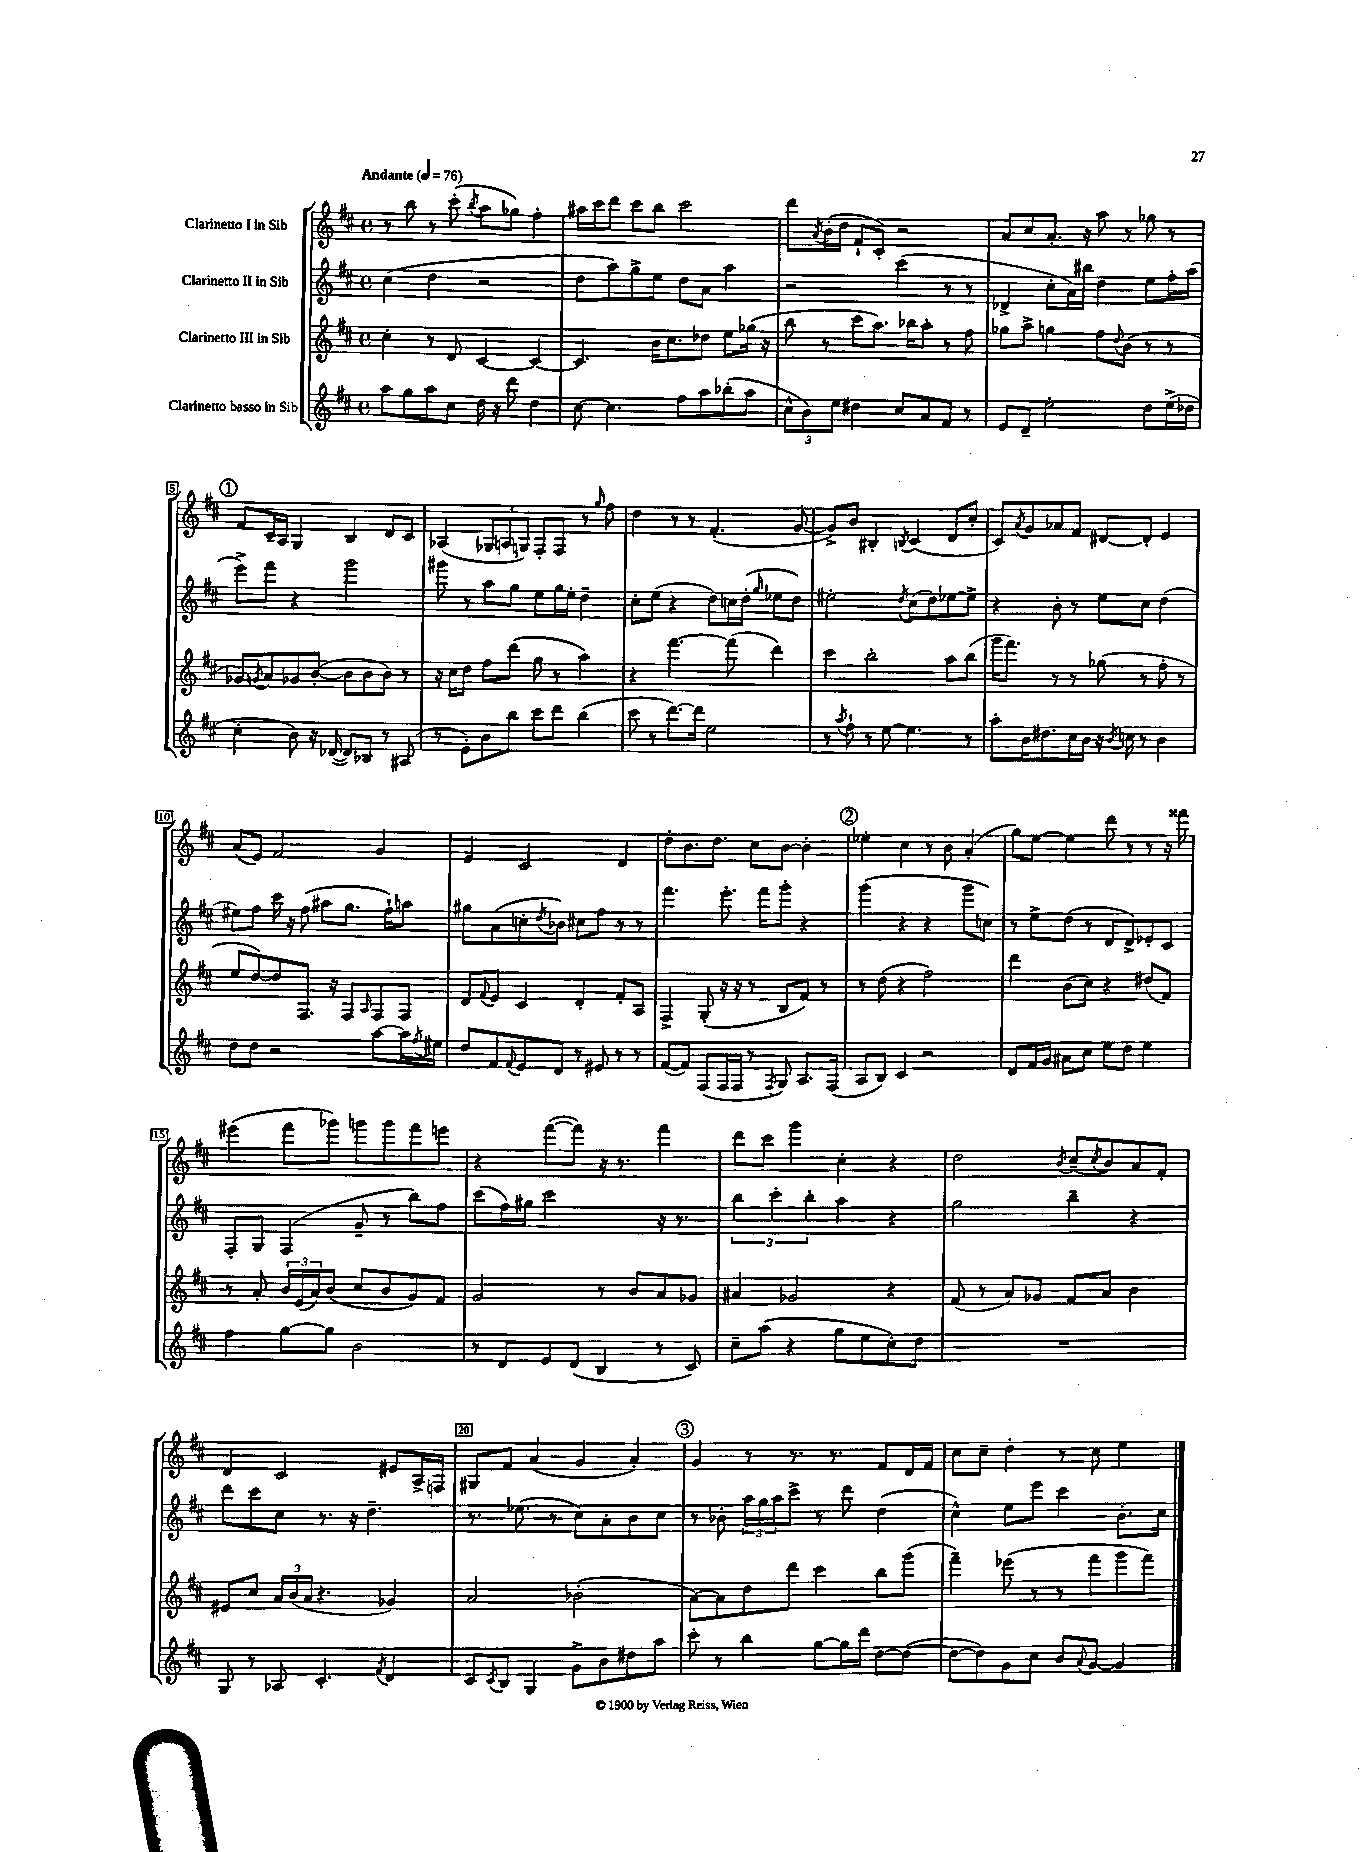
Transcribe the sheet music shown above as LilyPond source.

<<
\new StaffGroup <<
\new Staff = "s0" \with { instrumentName = "Clarinetto I in Sib" } {
    \clef treble \key d \major \defaultTimeSignature \time 4/4 \tempo "Andante" 4 = 76
    r8 b''8 r8 cis'''8-.( \acciaccatura { b''8 } a''8 ges''8) fis''4-. |
    ais''16 cis'''16 d'''8 cis'''8 b''8 cis'''2 |
    d'''8 \acciaccatura { a'8 } b'16-.( d''16 fis'8-! cis'8-.) r2 |
    a'8 cis''8 a'8.-. r16 a''8 r8 ges''8 r8 |
    \mark \markup { \circle "1" } fis'8 cis'16-- a16 g4 b4 d'8 cis'8 |
    aes4( \tuplet 3/2 { ges8 a8 g8) } fis8-. fis8 r8 \grace { g''16 } fis''8 |
    d''4 r8 r8 fis'4.-.( g'8~ |
    g'8->) b'8 bis4-. \acciaccatura { b8 } cis'4( d'8 cis''8-. |
    cis'8) \acciaccatura { a'8 } g'8 aes'8 fis'8 dis'8~ dis'8-. e'4 |
    a'8( e'8) fis'2 g'4 |
    e'4 cis'2 d'4 |
    d''8-. b'8. d''8. cis''8 b'8~ b'4-. |
    \mark \markup { \circle "2" } ees''4-. cis''4 r8 b'8 a'4-.( |
    g''8) e''8~ e''4 d'''8 r8 r8 r16 fisis'''16 |
    eis'''4( fis'''8 ges'''8) g'''8 g'''8 fis'''8 e'''8 |
    r4 fis'''8~( fis'''8) r16 r8. fis'''4 |
    d'''8 cis'''8 g'''4 cis''4-. r4 |
    d''2 \acciaccatura { b'8 } cis''8--( \acciaccatura { cis''8 } b'8) a'8 fis'8-. |
    d'4 cis'2 eis'8 a16-> f16 |
    gis8 fis'8 a'4( g'4 a'4-.) |
    \mark \markup { \circle "3" } g'4 r8 r8. r8. fis'8 d'16 fis'16 |
    cis''8 cis''8-- d''4-. r8 cis''8 e''4 \bar "|." |
}
\new Staff = "s1" \with { instrumentName = "Clarinetto II in Sib" } {
    \clef treble \key d \major \defaultTimeSignature \time 4/4
    cis''4( d''4 r2 |
    d''8 a''8) g''8-> e''8 d''8 a'8 a''4 |
    r2 cis'''4( r8 r8 |
    des'4-> cis''8-. a'16) bis''16 d''4 e''8 fis''16-. a''16( |
    \mark \markup { \circle "1" } e'''8->) fis'''8 r4 g'''2 |
    gis'''8 r8 a''8 g''8 e''8 g''16 e''16-. d''4-- |
    cis''8-. e''8( r4 d''8) c''16 d''16-.( \grace { g''16 } ees''8 d''8) |
    eis''2-. \acciaccatura { d''8 } cis''8( d''8) ees''8~ ees''8-> |
    r4 b'8-. r8 e''8 cis''8 d''4( |
    eis''8) fis''8 cis'''16 r16 fis''8( ais''8 g''8. fis''16-!) a''8 |
    gis''8 a'8( c''8-. \acciaccatura { d''8 } bes'8) cis''8 fis''8 r8 r8 |
    fis'''4. e'''8.-. fis'''16 g'''8-. r4 |
    \mark \markup { \circle "2" } g'''4( r4 r4 g'''8 c''8) |
    r8 e''8-> d''8( r8 d'8 d'8->) ees'8-. cis'8 |
    fis8-. g8 fis4( g'8-- r8 b''8) fis''8 |
    cis'''8( fis''16) gis''16 cis'''2 r16 r8. |
    \tuplet 3/2 { b''4 cis'''4-. b''4-. } a''4 r4 |
    g''2 b''4-- r4 |
    d'''8 cis'''8 cis''8 r8. r16 d''4.-- |
    r8. ees''8.( r8 cis''8) a'8-. b'8 cis''8 |
    \mark \markup { \circle "3" } r8 bes'8-. \tuplet 3/2 { a''16 g''16 a''16 } cis'''8-> r8 d'''8 d''4( |
    cis''4-^) e''8 e'''8 cis'''4 b'8.-. cis''16 \bar "|." |
}
\new Staff = "s2" \with { instrumentName = "Clarinetto III in Sib" } {
    \clef treble \key d \major \defaultTimeSignature \time 4/4
    cis''4-. r8 d'8 cis'4~ cis'4~ |
    cis'4. b'16 cis''8. des''8 e''8 ges''16( r16 |
    b''8 r8 cis'''8 a''8.) bes''16 a''8-. r8 fis''8 |
    ges''8 a''8-> g''4 fis''8 \appoggiatura { d''8 } b'8( r8 r8 |
    \mark \markup { \circle "1" } ges'8) \acciaccatura { g'8 } a'8 ges'8 b'8~-.( b'8 b'8 b'8) r8 |
    r16 cis''16 d''8 fis''8 d'''8( g''8 r8 a''4) |
    r4 fis'''4.~ fis'''8( d'''4) |
    cis'''4 b''2-. a''8 b''8( |
    g'''16 fis'''8.) r8 r8 ges''8( r8 fis''8-. r8 |
    e''8 d''8~) d''8 fis8. r16 fis8 \grace { a16 } fis8 fis8 |
    d'8 \appoggiatura { fis'8 } e'8 cis'4 d'4-. fis'8-. a8 |
    fis4-> g8-.( r16 r16 r8 b8 fis'8) r8 |
    \mark \markup { \circle "2" } r8 d''8( r4 fis''2) |
    d'''4 b'8( cis''8) r4 dis''8( fis'8) |
    r8 a'8-. \tuplet 3/2 { b'16 e'16( a'16) } b'8( cis''8 b'8 g'8) fis'8 |
    g'2 r8 b'8 a'8 ges'8 |
    ais'4 ges'2 r4 |
    fis'8( r8 a'8) ges'8 fis'8 a'8 b'4 |
    eis'8 cis''8 \tuplet 3/2 { a'16 b'16( a'16 } r4. ges'4) |
    a'2 bes'2-.( |
    \mark \markup { \circle "3" } a'8~) a'8 d''8 d'''8 cis'''4 b''8 g'''8( |
    fis'''4--) ees'''8( r8 r8 fis'''8 g'''8 fis'''8) \bar "|." |
}
\new Staff = "s3" \with { instrumentName = "Clarinetto basso in Sib" } {
    \clef treble \key d \major \defaultTimeSignature \time 4/4
    a''8 g''8 a''8 cis''8 d''16 r16 d'''8 d''4 |
    cis''8~ cis''4. fis''8 a''8 bes''8-.( a''8 |
    \tuplet 3/2 { cis''8-^ b'8) e''8 } dis''4 cis''8 a'8 fis'8 r8 |
    e'8 d'8-- e''2-. d''8 e''16->( des''16 |
    \mark \markup { \circle "1" } cis''4-. b'8) r16 des'16~( des'8) bes8 r8 ais8( |
    r8 e'8-.) b'8 b''8 cis'''8 d'''8 b''4( |
    cis'''8 r8 d'''8.~) d'''16 e''2 |
    r8 \acciaccatura { a''8 } fis''8-! r8 e''8~ e''4. r8 |
    a''8-. b'16 dis''8. cis''16 b'16 r16 \acciaccatura { b'8 } c''16 r8 b'4 |
    d''8 d''8 r2 a''8~ a''16 \acciaccatura { fis''8 } eis''16 |
    d''8 fis'8 \appoggiatura { fis'8 } e'8 d'8 r8 eis'8 r8 r8 |
    fis'8~( fis'8) fis8( fis16 fis16 r8 \acciaccatura { fis8 } g8) a8. fis16( |
    \mark \markup { \circle "2" } a8 b8) cis'4 r2 |
    d'8 fis'16 g'16 ais'8 cis''8 e''8 d''8 e''4 |
    fis''4 g''8~ g''8 b'2 |
    r8 d'8 e'8 d'8( b4 r8 cis'8) |
    cis''8-- a''8( r4 g''8 e''8 cis''8-.) d''8 |
    R1 |
    g8 r8 aes8 cis'4.-. \acciaccatura { fis'8 } d'4 |
    cis'8 \acciaccatura { cis'8 } b8 g4 g'8-> b'8 dis''8 a''8 |
    \mark \markup { \circle "3" } cis'''8-. r8 b''4 g''8~ g''16 d'''16 d''8~ d''8~( |
    d''8~ d''8) g'8 cis''8 b'8 \appoggiatura { a'8 } g'8~ g'4 \bar "|." |
}
>>
>>
\layout { \context { \Score \override BarNumber.break-visibility = ##(#f #t #t) barNumberVisibility = #(every-nth-bar-number-visible 5) \override BarNumber.stencil = #(make-stencil-boxer 0.1 0.3 ly:text-interface::print) } }
